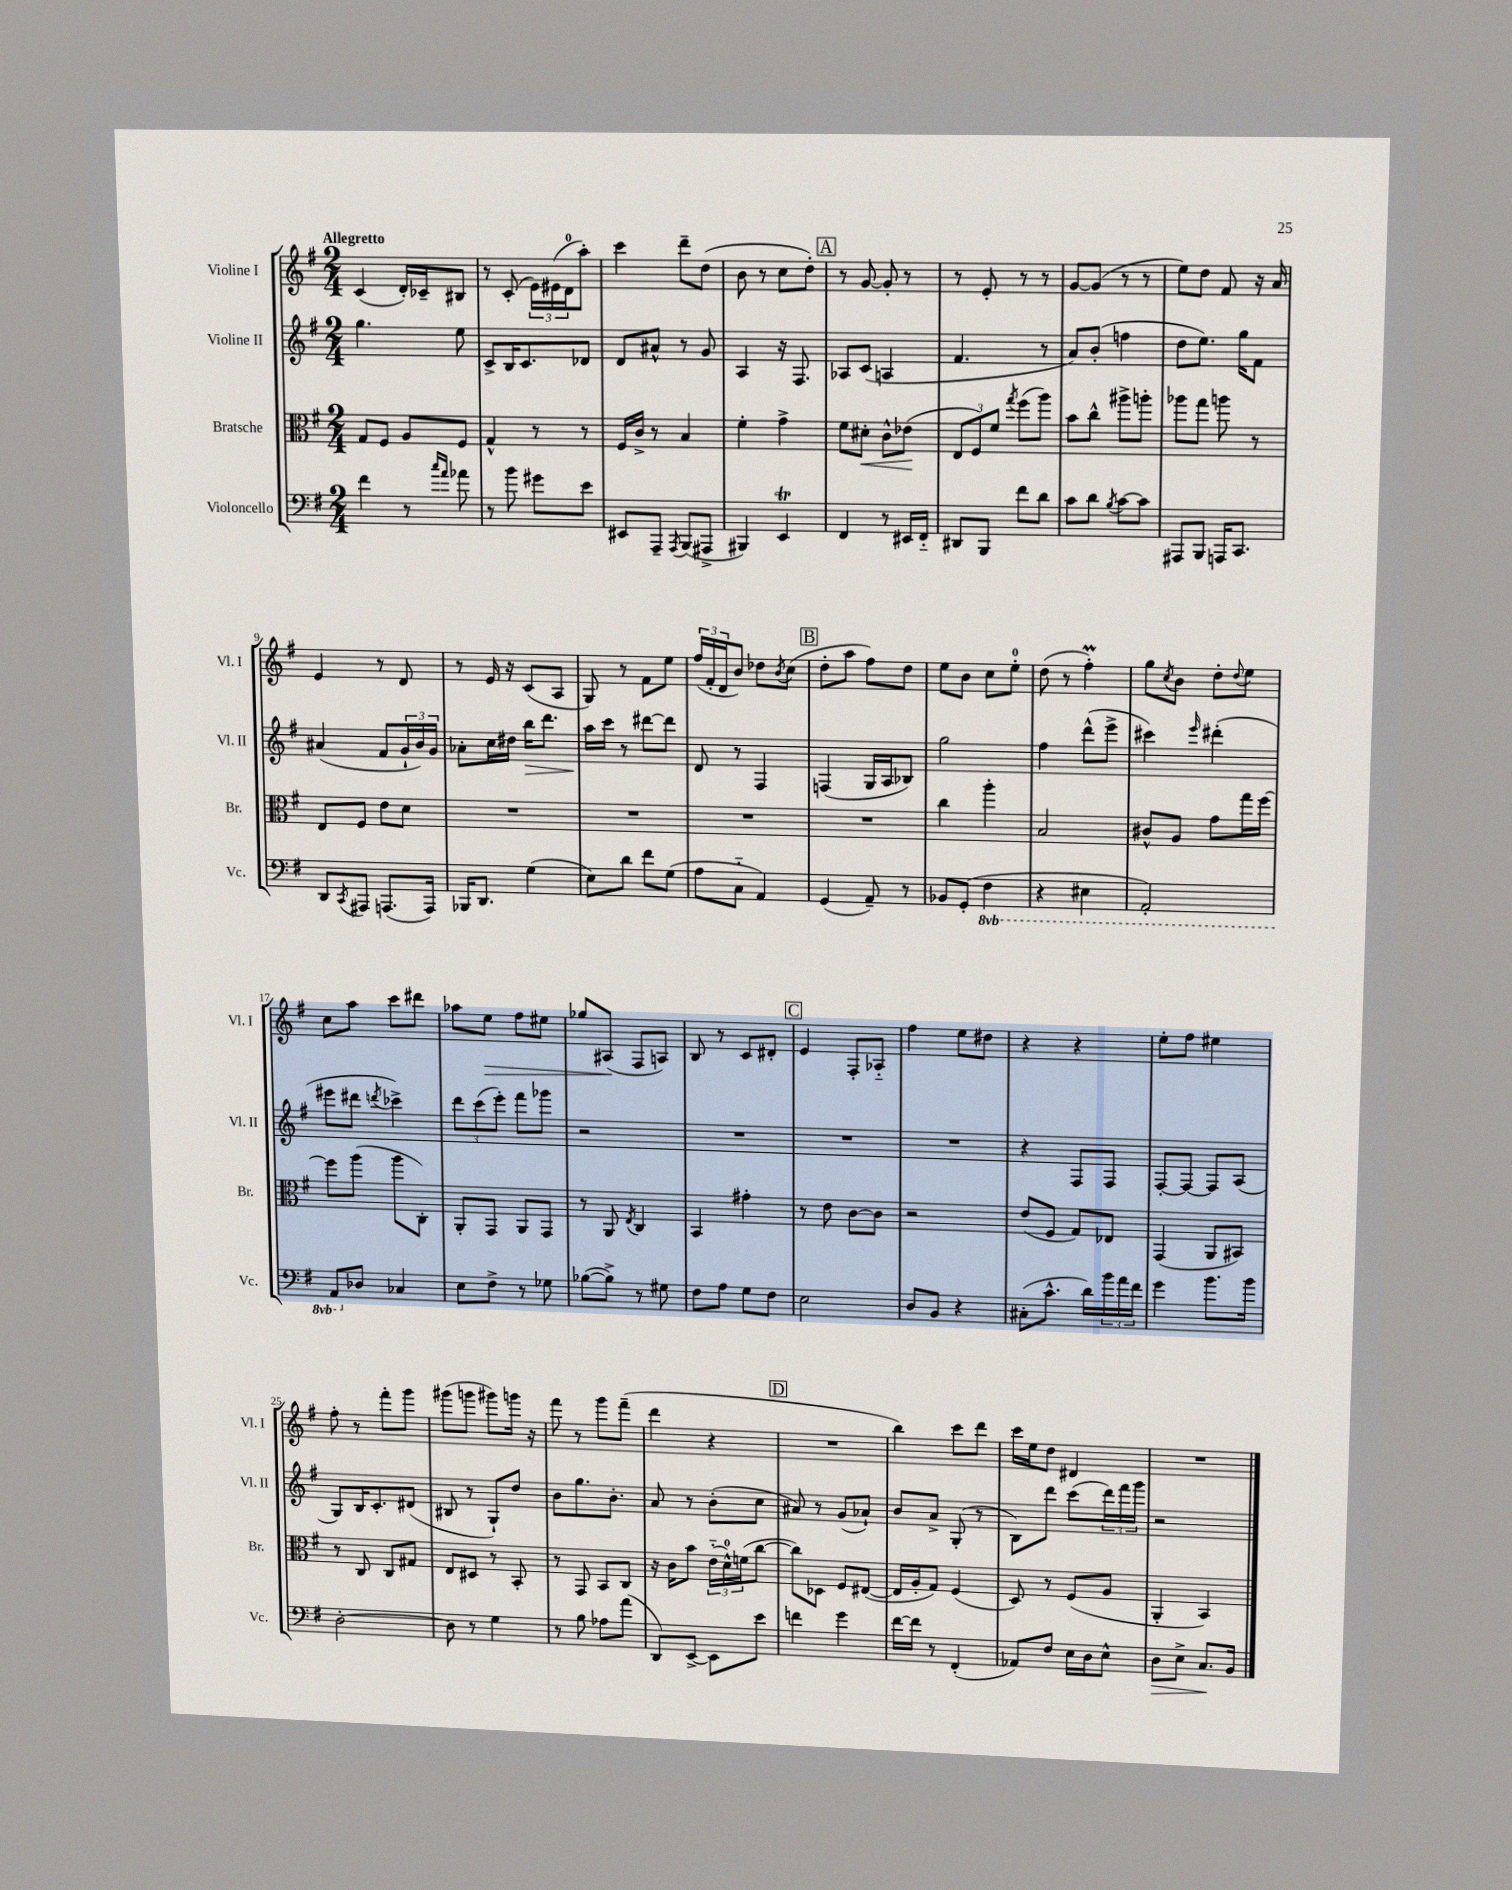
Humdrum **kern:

**kern	**kern	**kern	**kern
*staff4	*staff3	*staff2	*staff1
*clefF4	*clefC3	*clefG2	*clefG2
*k[f#]	*k[f#]	*k[f#]	*k[f#]
*M2/4	*M2/4	*M2/4	*M2/4
4f#	8G	4.gg	(4c
.	8F#	.	.
8r	8A	.	16d')
.	.	.	16c-~
16qqcc	.	.	.
16qqa	.	.	.
8a-	8F#	8ee	8B#
=	=	=	=
8r	4G^^	8c^	8r
8b	.	16B	(8c'
.	.	8.c	.
8g#	8r	.	24e)
.	.	.	(24e#
.	.	.	24d
8e	8r	8d-	8aa')
=	=	=	=
8EE#	16F#	8d	4ccc
.	16c^	.	.
8AAA~	8r	8a#^^	.
8qAAA	.	.	.
(8BBB	4B	8r	8ddd~
8AAA#^	.	8g	(8dd
=	=	=	=
4BBB#)	4f#'	4A	8b
.	.	.	8r
4EE	4g^	16r	8cc
.	.	8.F#	.
.	.	.	8dd')
=	=	=	=
4FF#	8f#	8A-	8r
.	8d#'	(8c	[8g
8r	8c^^	4A	8g']
16EE#	(8e-	.	8r
16FF#'~	.	.	.
=	=	=	=
8DD#	12E	4.f#	8r
.	12F#)	.	.
8BBB	.	.	8e'
.	12f#	.	.
.	8qgg	.	.
8f#	(8ff#	.	8r
8d	8aa)	8r	8r
=	=	=	=
8c	8b	8a)	[8g
8d	8cc^^	(8b'	(8g]
8qB	.	.	.
[8c	8aa#^	4ff	8r
8c]	8aa'	.	8r
=	=	=	=
8AAA#	8aa-	8dd	8ee)
8BBB	8gg	8.ee)	8dd
16AAA	8aa	.	8f#
8.CC	.	16gg	.
.	8r	8f#	16r
.	.	.	16a
=	=	=	=
8DD	8E	(4a#	4e
8qCC	.	.	.
8AAA#	8F#	.	.
(8.AAA	8e	8f#	8r
.	8d	24g`	8d
.	.	24b)	.
16AAA)	.	.	.
.	.	24g	.
=	=	=	=
16BBB-	2r	8a-'	8r
8.DD	.	.	.
.	.	16cc	16e
.	.	16dd#	16r
(4G	.	16bb	(8c
.	.	8.ddd	.
.	.	.	8A
=	=	=	=
8E)	2r	16aa	8G)
.	.	16ccc	.
8d	.	8r	8r
8f#	.	[8ddd#	8f#
(8G	.	8ddd#]	8ee
=	=	=	=
8A	2r	8d	(24ff#
.	.	.	24f#'
.	.	.	24d
8C'~	.	8r	8b)
4AA)	.	4F#	8dd-
.	.	.	8qb
.	.	.	(8cc
=	=	=	=
(4GG	2r	(4F	8dd'
.	.	.	8aa
8AA~)	.	16G	8ff#)
.	.	16A	.
8r	.	8B-)	8dd
=	=	=	=
8BB-	4cc	2gg	8ee
(8GG'	.	.	8b
4FF#	4aa'	.	8cc
.	.	.	8ee'
=	=	=	=
4r	2B	4ff#	(8dd
.	.	.	8r
4EE#	.	(8ddd^^	4ff#')
.	.	8eee^	.
=	=	=	=
2AAA')	8c#^^	4ccc#)	8gg
.	.	.	8qcc
.	8A	.	8b
.	.	16qqeee	.
.	8g	(4ddd#'	8dd'
.	.	.	8qqdd
.	16gg	.	8ee
.	[16ff#	.	.
=	=	=	=
8AAA	8ff#]	8eee#	8cc
8D-	(8aa	8ddd#	8aa
.	.	8qddd	.
4C-	8aa	4ccc-^)	8ccc
.	8C')	.	8ddd#
=	=	=	=
8E	8AA'	12ddd	8aa-
.	.	(12ccc	.
8F#^	8GG	.	8ee
.	.	12eee')	.
8r	8AA	8fff#	8ff#
8G-	8GG	8ggg-	8ee#
=	=	=	=
([8B-	8r	2r	8gg-
8B-^])	8AA	.	(8A#
.	8qE	.	.
8r	4C	.	8F#
8G#	.	.	8A)
=	=	=	=
8F#	4BB	2r	8B
8A	.	.	8r
8G	4g#'	.	8c
8F#	.	.	8d#'
=	=	=	=
2E	8r	2r	4e
.	8e	.	.
.	[8c	.	8F#'
.	8c]	.	8A-'~
=	=	=	=
8D	2r	2r	4ff#
8BB	.	.	.
4r	.	.	8ee
.	.	.	8dd#
=	=	=	=
(8C#'	(8e	4r	4r
8.c^^	8F#	.	.
.	8G)	8F#	4r
16d)	.	.	.
24b	8E-	8F#	.
24a	.	.	.
24f#	.	.	.
=	=	=	=
4g	(4GG	[8F#'	8ee'
.	.	8F#_	8ff#
8.b	8AA	8F#]	4ee#
.	8BB#)	(8A	.
16b	.	.	.
=	=	=	=
[2D'	8r	8G)	8ff#'
.	8C	16B	8r
.	.	8.c'	.
.	8C	.	8fff#'
.	8G#	(8d#	8ggg
=	=	=	=
8D]	8E	8B#	(8ggg#
8r	8D#	8r	8ggg
4G	8r	8G`)	8ggg#)
.	8BB'	8dd	16ggg
.	.	.	16r
=	=	=	=
8r	8r	8b	8fff#
8B	8GG	8.gg	8r
8A-	8BB	.	8ggg
.	.	8.b'	.
(8a	8C	.	(8fff#~
=	=	=	=
8DD)	16r	8a	4ddd
.	16c	.	.
[8EE^	8b	8r	.
8EE]	(24e'~	(8b'	4r
.	24d^^)	.	.
.	(24f	.	.
8e	[8cc	8cc	.
=	=	=	=
4f	8cc])	8a#)	2r
.	8D-	8r	.
4g	8F#	(8g	.
.	([8E#	8a-`)	.
=	=	=	=
[16f#	16E#]	8b	4bb)
16f#]	16A'	.	.
8r	8G)	8a^	.
(4FF#'	(4F#	(8G'	8ccc
.	.	8r	8ddd
=	=	=	=
8AA-)	8D)	8B)	16ccc
.	.	.	16ee
8F#	8r	8ddd	8dd
16E	(8F#	(8ccc	4d#
16D	.	.	.
8E^^	8A	24ddd)	.
.	.	24fff#	.
.	.	24ggg	.
=	=	=	=
8D	4AA'	2r	2r
8E^	.	.	.
8.C	4BB)	.	.
16BB	.	.	.
==	==	==	==
*-	*-	*-	*-
